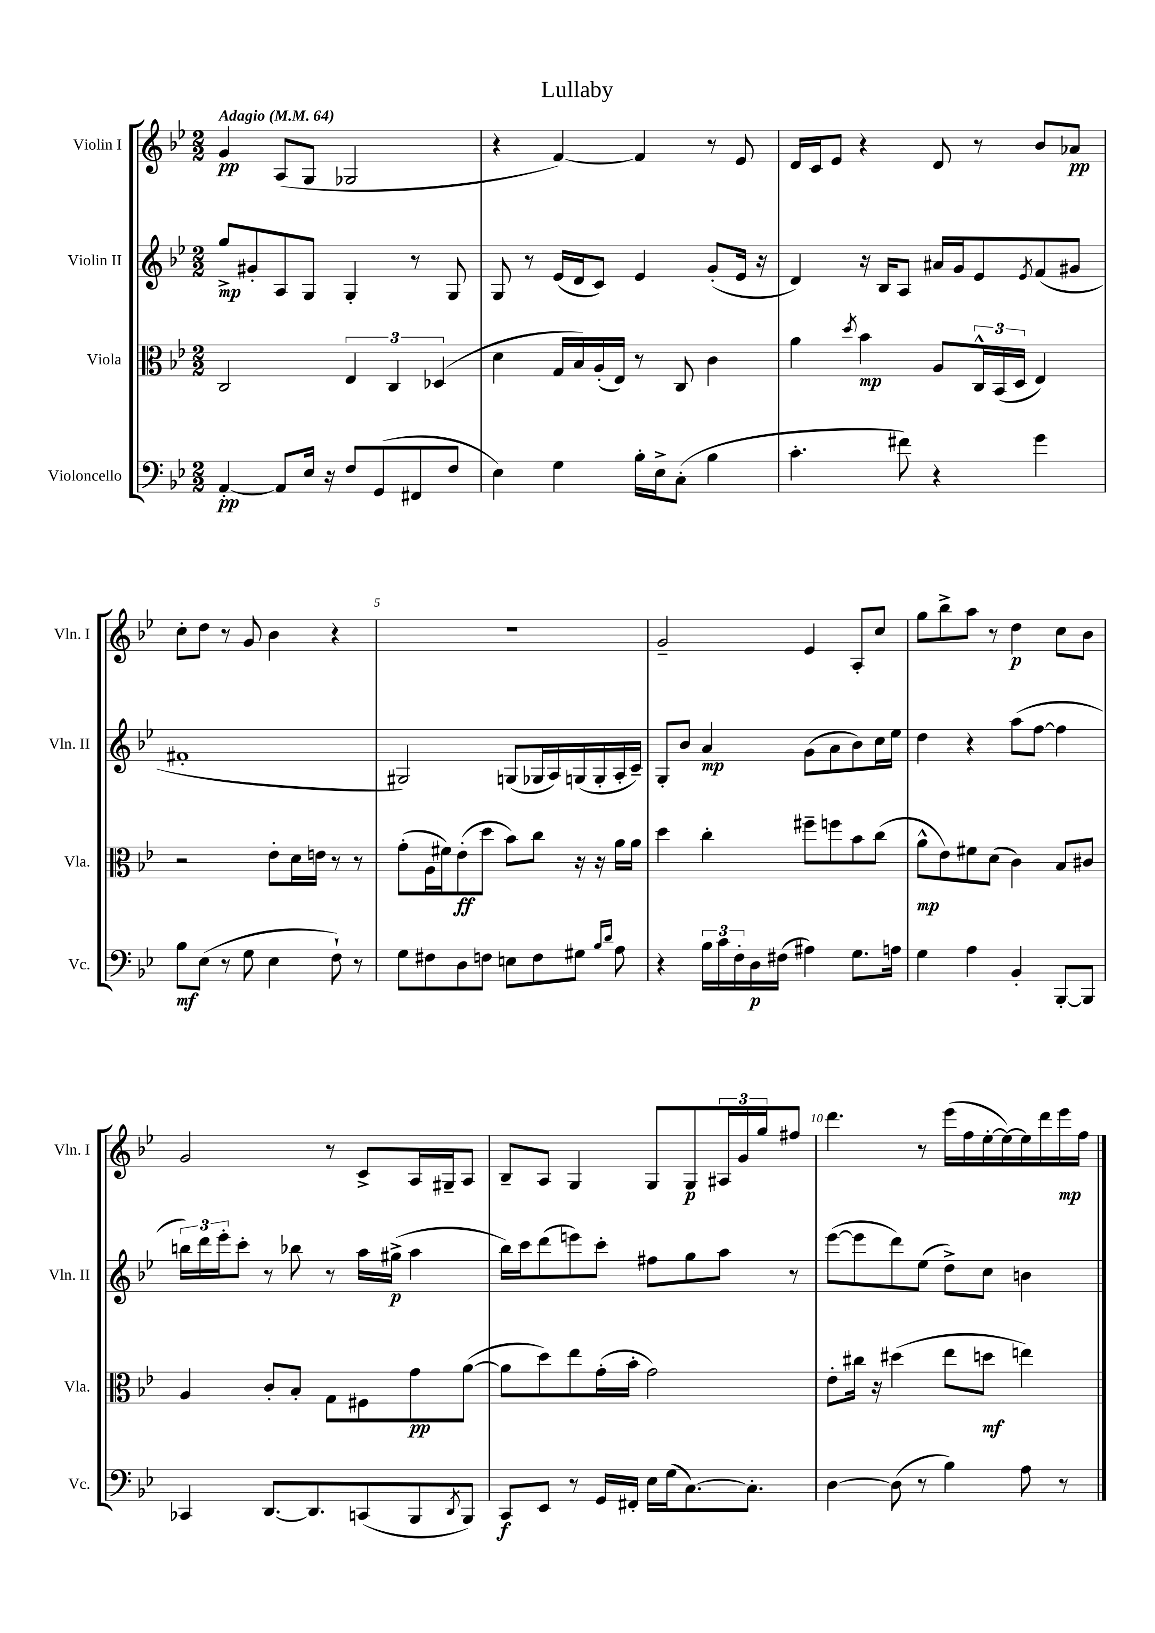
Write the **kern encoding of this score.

**kern	**kern	**kern	**kern
*staff4	*staff3	*staff2	*staff1
*clefF4	*clefC3	*clefG2	*clefG2
*k[b-e-]	*k[b-e-]	*k[b-e-]	*k[b-e-]
*M2/2	*M2/2	*M2/2	*M2/2
*MM64	*MM64	*MM64	*MM64
[4AA'/	2C/	8gg^/L	4g/
.	.	8g#'/	.
8AA/]L	.	8A/	(8A/L
16E-/Jk	.	8G/J	8G/J
16r	.	.	.
8F/L	6E-/	4G'/	2G-/
(8GG/	.	.	.
.	6C/	.	.
8FF#/	.	8r	.
.	(6D-/	.	.
8F/J	.	8G/	.
=	=	=	=
4E-\)	4d\	8G/	4r
.	.	8r	.
4G\	16G/LL	(16e-/LL	[4f/)
.	16B-/)	16d/J	.
.	(16A'/	8c/J)	.
.	16E-/JJ)	.	.
16B-'\LL	8r	4e-/	4f/]
16E-^\J	.	.	.
(8C'\J	8C/	.	.
4B-\	4c\	(8g'/L	8r
.	.	16e-/Jk	8e-/
.	.	16r	.
=	=	=	=
4.c'\	4a\	4d/)	16d/LL
.	.	.	16c/J
.	.	.	8e-/J
.	8qdd/	.	.
.	4b-\	16r	4r
.	.	16B-/LK	.
8f#\)	.	8A/J	.
4r	8A/L	16a#/LL	8d/
.	.	16g/J	.
.	24C^^/L	8e-/	8r
.	(24BB-/	.	.
.	24D/JJ	.	.
.	.	8qe-/	.
4g\	4E-/)	(8f/	8b-/L
.	.	8g#/J	8a-/J
=	=	=	=
8B-\L	2r	1f#'	8cc'\L
(8E-\J	.	.	8dd\J
8r	.	.	8r
8G\	.	.	8g/
4E-\	8e-'\L	.	4b-\
.	16d\L	.	.
.	16e\JJ	.	.
8F`\)	8r	.	4r
8r	8r	.	.
=	=	=	=
8G\L	(8g'\L	2G#/)	1r
8F#\	16A\L	.	.
.	16f#\J)	.	.
8D\	(8e-'\	.	.
8F\J	8dd\J	.	.
8E\L	8b-\L)	(8G/L	.
8F\	8cc\J	16G-/L	.
.	.	16A/)	.
8G#\J	16r	(16G/	.
.	16r	16G'/	.
16qqB-/LL	.	.	.
16qqd/JJ	.	.	.
8A\	16a\LL	16A'/	.
.	16a\JJ	16c~/JJ)	.
=	=	=	=
4r	4dd\	8G'/L	2g~/
.	.	8b-/J	.
24B-\LL	4cc'\	4a/	.
24c\	.	.	.
24F'\	.	.	.
16D\	.	.	.
(16F#\JJ	.	.	.
4A#\)	8ff#~\L	(8g\L	4e-/
.	8ff\	8a\	.
8.G\L	8b-\	8b-\)	8A'/L
.	(8cc\J	16cc\L	8cc/J
16A\Jk	.	16ee-\JJ	.
=	=	=	=
4G\	8a^^\L	4dd\	8gg\L
.	8e-\)	.	8bb-^\
4A\	8f#\	4r	8aa\J
.	(8d\J	.	8r
4BB-'/	4c\)	(8aa\L	4dd\
.	.	[8ff\J	.
[8BBB-'/L	8B-/L	4ff\]	8cc\L
8BBB-/]J	8c#/J	.	8b-\J
=	=	=	=
4CC-/	4A/	24bb\LL)	2g/
.	.	24ddd\	.
.	.	24eee-'\J	.
.	.	8ccc'\J	.
[8.DD/L	8c'/L	8r	.
.	8B-'/J	8bb-\	.
8.DD/]	.	.	.
.	8G\L	8r	8r
(8CC/	8F#\	16aa\LL	8c^/L
.	.	(16gg#^\JJ	.
8BBB-/	8g\	4aa\	16A/L
.	.	.	16G#~/J
8qDD/	.	.	.
8BBB-/J)	([8a\J	.	8A/J
=	=	=	=
8CC/L	8a\]L	16bb-\LL)	8B-~/L
.	.	16ccc\J	.
8EE-/J	8dd\)	(8ddd\	8A/J
8r	8ee-\	8eee\)	4G/
16GG/LL	(16g'\L	8ccc'\J	.
16FF#'/JJ	16b-'\JJ	.	.
16E-\LL	2g\)	8ff#\L	8G/L
(16G\J	.	.	.
[8.C\)	.	8gg\	8G/
.	.	8aa\J	24A#/L
.	.	.	24g/
8.C'\]J	.	.	.
.	.	.	24gg/J
.	.	8r	8ff#/J
=	=	=	=
[4D\	8e-'\L	([8eee-\L	4.ddd\
.	16cc#\Jk	8eee-\]	.
.	16r	.	.
(8D\]	(4dd#\	8ddd\)	.
8r	.	(8ee-\J	8r
4B-\)	8ee-\L	8dd^\L)	(16eee-\LL
.	.	.	16ff\
.	8dd\J	8cc\J	[16ee-'\
.	.	.	16ee-\_)
8A\	4ee\)	4b\	16ee-\]
.	.	.	16ddd\
8r	.	.	16eee-\
.	.	.	16ff\JJ
==	==	==	==
*-	*-	*-	*-
